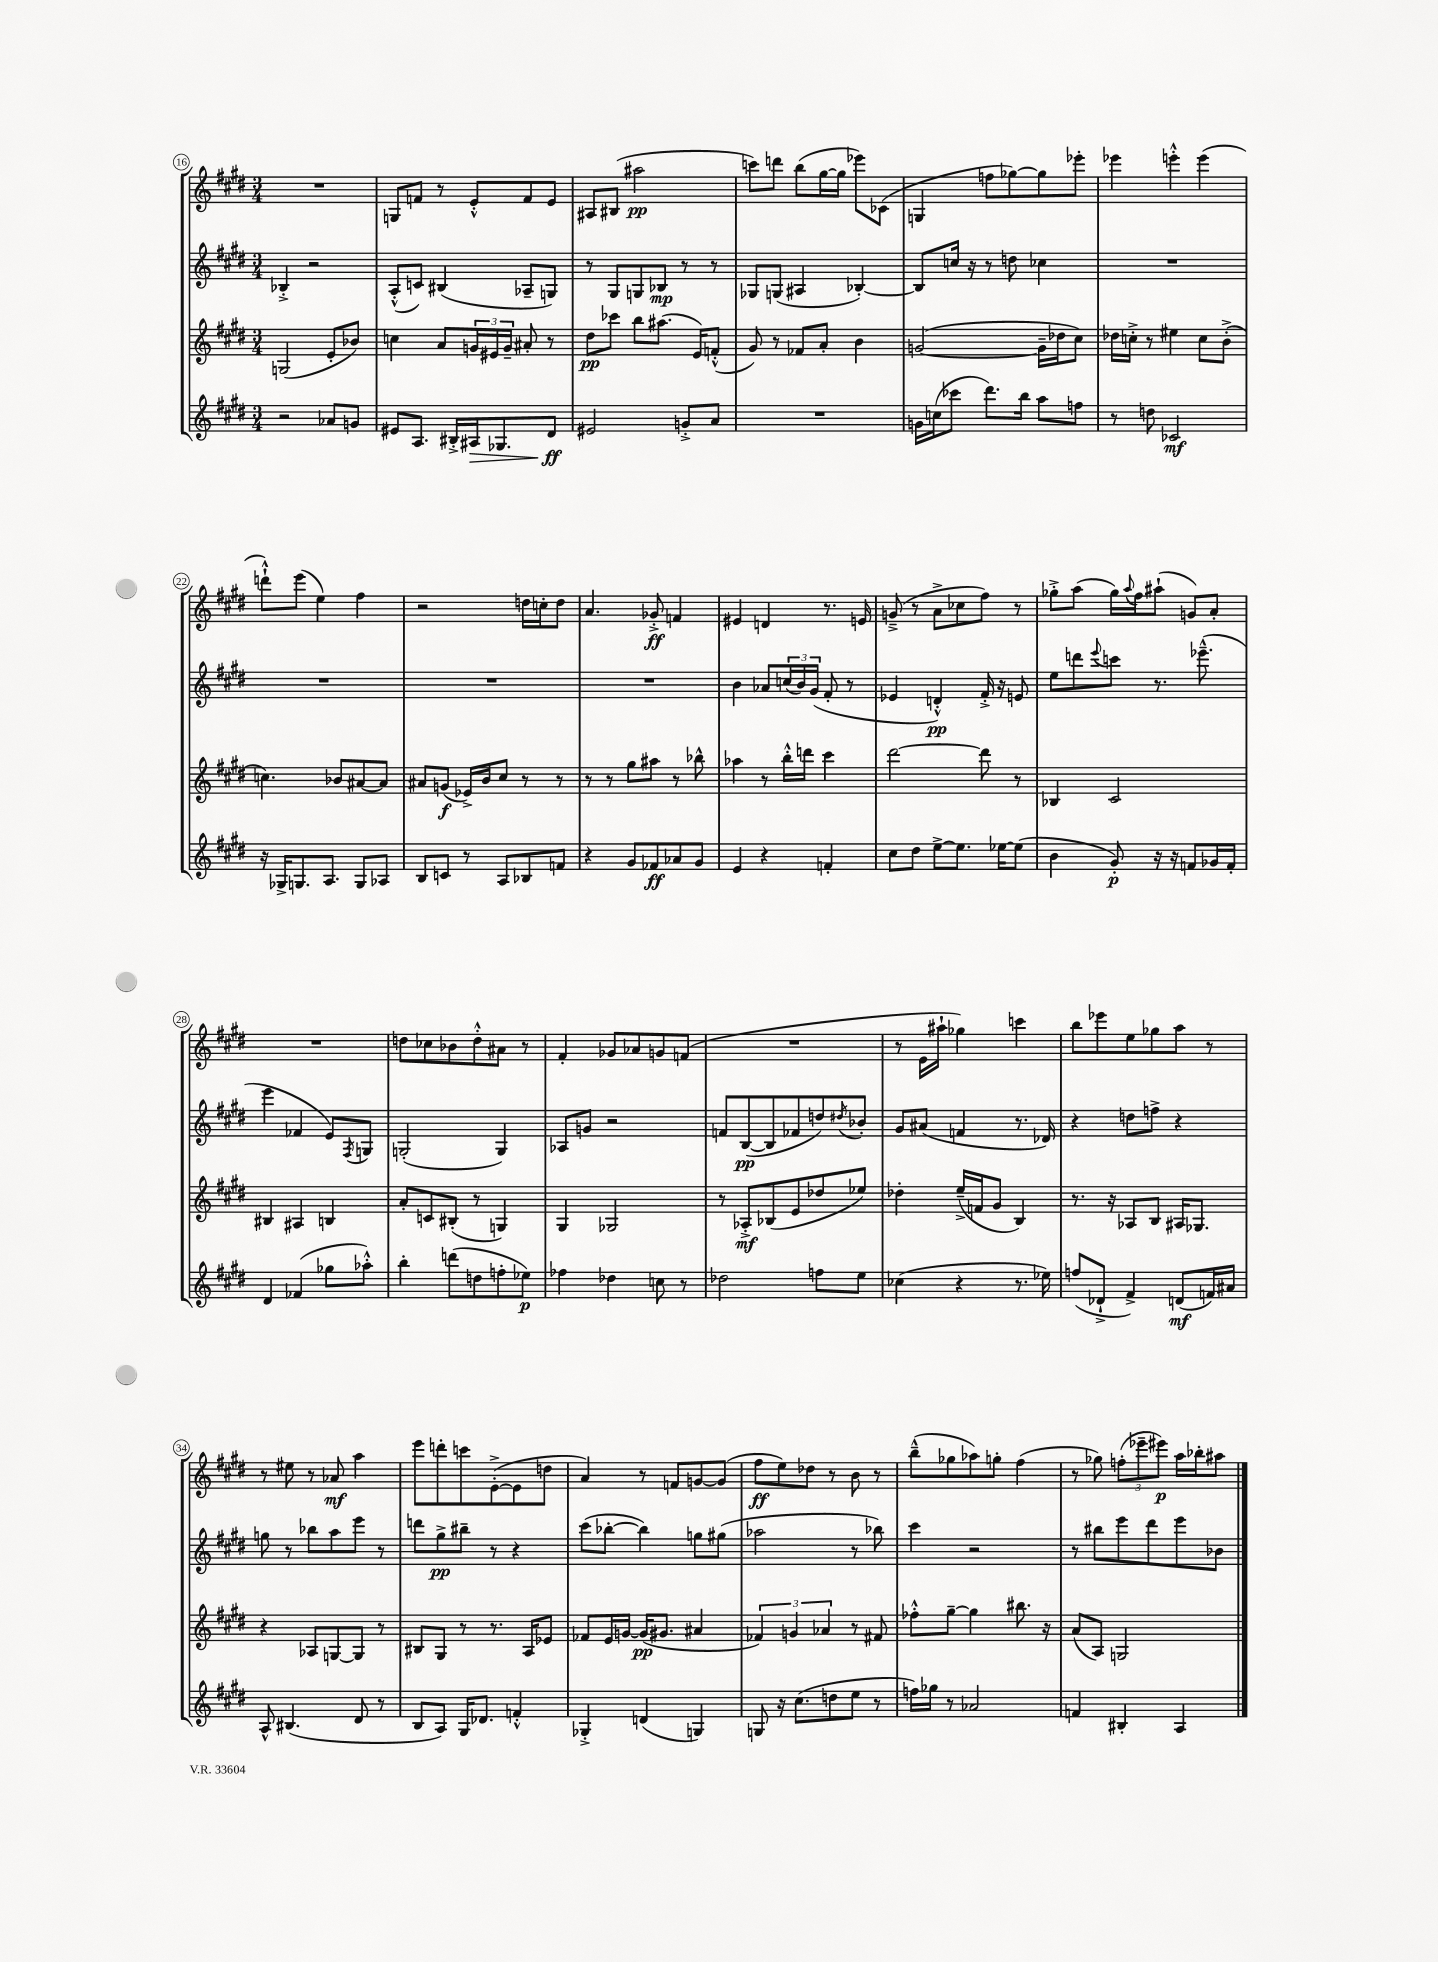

**kern	**kern	**kern	**kern
*staff4	*staff3	*staff2	*staff1
*clefG2	*clefG2	*clefG2	*clefG2
*k[f#c#g#d#]	*k[f#c#g#d#]	*k[f#c#g#d#]	*k[f#c#g#d#]
*M3/4	*M3/4	*M3/4	*M3/4
2r	(2G	4B-'^	2.r
.	.	2r	.
8a-	8e'	.	.
8g	8b-)	.	.
=	=	=	=
8e#	4cc	(8A'^^	8G
8.A	.	8c)	8f
.	8a	(4B#	8r
16B#'^	.	.	.
16A#	24g	.	8e'^^
.	24e#	.	.
8.G-	.	.	.
.	24g~	.	.
.	8a#'	8A-~	8f
8d#	8r	8G)	8e
=	=	=	=
2e#	8dd#	8r	8A#
.	8ccc-	8G#	(8B#
.	8bb	8G	2aa#
.	(8.aa#	8B-	.
8g'^	.	8r	.
.	16e)	.	.
8a	(8f'^^	8r	.
=	=	=	=
2.r	8g#)	8G-	8ccc)
.	8r	(8G	8ddd
.	8f-	4A#	(8bb
.	8a'	.	[16gg#
.	.	.	16gg#]
.	4b	[4B-')	8eee-)
.	.	.	(8c-
=	=	=	=
16g	([2g	8B-]	4G
(16cc	.	.	.
8ccc-	.	16cc	.
.	.	16r	.
8.ddd#)	.	8r	8ff
.	.	8dd	[8gg-)
16bb	.	.	.
8aa	16g~]	4cc-	8gg-]
.	16dd-	.	.
8ff	8cc#)	.	8eee-'
=	=	=	=
8r	16dd-	2.r	4eee-
.	16cc'^	.	.
8dd	8r	.	.
2c-	4ee#	.	4eee'^^
.	8cc	.	(4eee
.	(8b'^	.	.
=	=	=	=
16r	4.cc)	2.r	8ddd`^^)
16G-^	.	.	.
8.G	.	.	(8eee
.	.	.	4ee)
8.A	.	.	.
.	8b-	.	.
8G	[8a#	.	4ff#
8A-	8a#]	.	.
=	=	=	=
8B	8a#	2.r	2r
8c	(8g	.	.
8r	16e-^)	.	.
.	16b	.	.
8A	8cc#	.	.
8B-	8r	.	16dd
.	.	.	16cc'
8f	8r	.	8dd
=	=	=	=
4r	8r	2.r	4.a
.	8r	.	.
8g#	8gg#	.	.
8f-	8aa#	.	8g-'^
8a-	8r	.	4f
8g#	8bb-^^	.	.
=	=	=	=
4e	4aa-	4b	4e#
4r	8r	8a-	4d
.	16bb'^^	(24cc	.
.	.	24b)	.
.	16ddd	.	.
.	.	(24g#	.
4f'	4ccc#	8f#'	8.r
.	.	8r	.
.	.	.	16e
=	=	=	=
8cc#	[2ddd#	4e-	(8g~^
8dd#	.	.	8r
[8ee^	.	4d'^^)	8a^
8.ee]	.	.	8cc-
.	8ddd#]	16f#'^	8ff#)
[16ee-	.	16r	.
(8ee-]	8r	8e	8r
=	=	=	=
4b	4B-	8ee	8gg-'^
.	.	8ddd	(8aa
.	.	8qqeee	.
8g#')	2c#	8ccc	16gg-)
.	.	.	8qqaa
.	.	.	16ff#
16r	.	8.r	(8aa#`
16r	.	.	.
8f	.	.	8g)
.	.	(8.eee-~^^	.
16g-	.	.	8a'
16f'	.	.	.
=	=	=	=
4d#	4B#	4eee	2.r
(4f-	4A#	4f-	.
8gg-	4B	8e)	.
.	.	8qF#	.
8aa-'^^)	.	8G	.
=	=	=	=
4bb'	8a'	(2G'	8dd
.	8c	.	8cc-
(8ddd	(8B#'	.	8b-
8dd	8r	.	8dd'^^
8ff'	4G)	4G)	8a#
8ee-)	.	.	8r
=	=	=	=
4ff-	4G#	8A-	4f#'
.	.	8g	.
4dd-	2G-	2r	8g-
.	.	.	8a-
8cc	.	.	8g
8r	.	.	(8f
=	=	=	=
2dd-	8r	8f	2.r
.	8A-'^	([8B	.
.	(8B-	8B]	.
.	8e	8f-	.
8ff	8dd-	8dd)	.
.	.	8qdd#	.
8ee	8ee-)	8b-'	.
=	=	=	=
(4cc-	4dd-'	8g#	8r
.	.	(8a#	16e
.	.	.	16aa#`
4r	(16ee~^	4f	4gg-)
.	16f	.	.
.	8g#	.	.
8.r	4B)	8.r	4ccc
16ee-)	.	16d-)	.
=	=	=	=
(8ff	8.r	4r	8bb
8d-`^	.	.	8eee-
.	16r	.	.
4f#^)	8A-	8dd	8ee
.	8B	8ff^	8gg-
(8d	16A#	4r	8aa
.	8.G-	.	.
16f)	.	.	8r
16a#	.	.	.
=	=	=	=
8A^^	4r	8gg	8r
(4.B#	.	8r	8ee#
.	8A-	8bb-	8r
.	[8G	8aa	8a-
8d#	8G]	8eee	4aa
8r	8r	8r	.
=	=	=	=
8B	8B#	8ddd	8eee
8A)	8G#	8gg#^	8ddd'
16G#	8r	8bb#~	8ccc
8.d-	.	.	.
.	8.r	8r	([8e'^
4f'^^	.	4r	8e]
.	16A	.	.
.	8e-	.	8dd
=	=	=	=
4G-'^	8f-	(8ccc#	4a)
.	16e	[8bb-'	.
.	[16g	.	.
(4d	(16g]	4bb-])	8r
.	8.g#	.	.
.	.	.	8f
4G)	4a#	8gg	[8g
.	.	(8gg#	(8g]
=	=	=	=
8G	6f-)	2aa-	8ff#
16r	.	.	8ee)
.	6g	.	.
(8.cc#	.	.	.
.	.	.	8dd-
.	6a-	.	.
8dd	.	.	8r
8ee	8r	8r	8b
8r	8f#	8bb-)	8r
=	=	=	=
16ff)	8ff-'^^	4ccc#	(8bb~^^
16gg-	.	.	.
8r	[8gg#~	.	8gg-
2a-	4gg#]	2r	8aa-)
.	.	.	8gg'
.	8.bb#	.	(4ff#
.	16r	.	.
=	=	=	=
4f	(8a	8r	8r
.	8A)	8bb#	8gg-)
4B#'	2G	8eee	(12ff'
.	.	.	12eee-~
.	.	8ddd#	.
.	.	.	12eee#)
4A	.	8eee	16aa
.	.	.	16bb-'
.	.	8b-	8aa#
==	==	==	==
*-	*-	*-	*-
